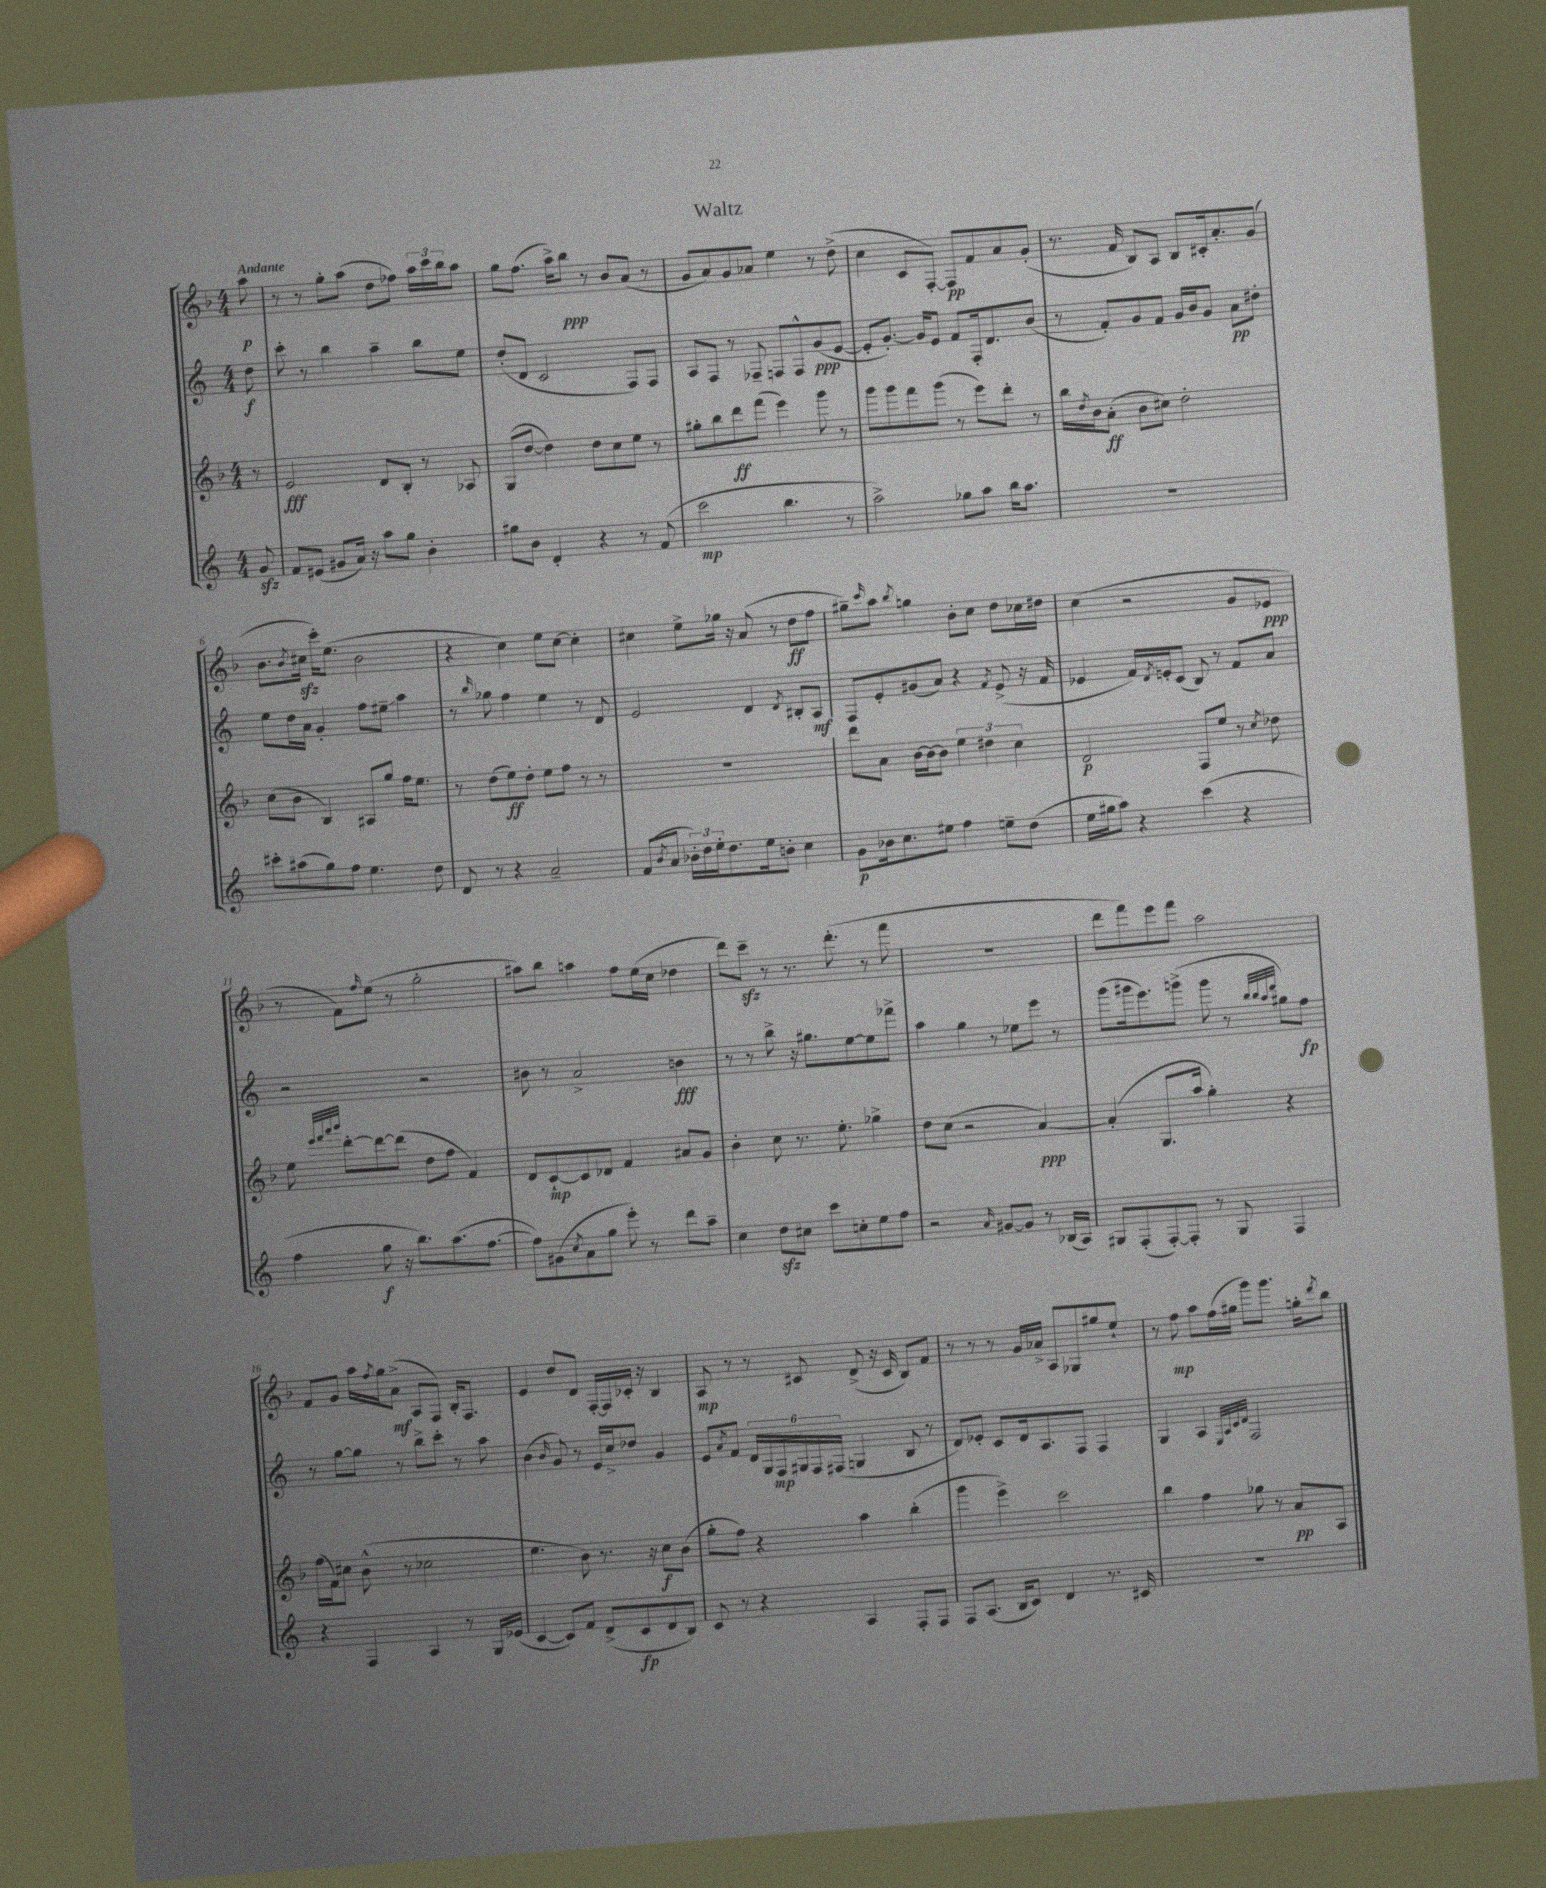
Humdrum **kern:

**kern	**kern	**kern	**kern
*staff4	*staff3	*staff2	*staff1
*clefG2	*clefG2	*clefG2	*clefG2
*k[]	*k[b-]	*k[]	*k[b-]
*M4/4	*M4/4	*M4/4	*M4/4
8g/	8r	8dd\	8aa\
=	=	=	=
8f/L	2e/	8ccc'\	8r
(8e#/J	.	8r	8r
8g#/L	.	4bb\	8gg'\L
16a/Jk)	.	.	(8aa\J
16r	.	.	.
8aa\L	8d/L	4aa~\	8dd\L
8gg\J	8B-'/J	.	8ff-\J)
4b'\	8r	8bb\L	24aa\LL
.	.	.	24ccc\
.	.	.	24bb-\J
.	8A-/	8ee\J	8aa\J
=	=	=	=
8gg#\L	(8G/L	(8dd'/L	8gg\L
8b\J	[8dd/J	8d/J	(8.ff\J
4d'/	4dd\])	2c/	.
.	.	.	16aa^\LK)
.	.	.	8bb-\J
4r	8dd\L	.	8r
.	8cc\	.	8b-/L
8r	8ee\J	8F/L)	(8a/J
(8f/	8r	8F/J	8r
=	=	=	=
2ccc\	8gg#'\L	8A/L	8g/L
.	8bb-\	8F/J	8a/)
.	8ddd\	8r	8g/
.	(8fff\J	8F-~/	8a-/J
4.bb\	4eee\)	8F/L	4ee\
.	.	8F^^/	.
.	8ggg\	(8g/	8r
8r	8r	[8e/J	(8dd^\
=	=	=	=
2aa^\)	8ggg\L	8e'/]L	4cc\
.	8ggg\	[8.g'/J)	.
.	8fff\	.	8c/L
.	.	16g/]LK	.
.	(8ggg\J	8e/J	[8F'/J)
8gg-\L	8r	8f/L	8F/]L
8aa\J	8eee\L)	16F'/k	8f/
.	.	8.d/	.
16bb\LK	8ddd'\J	.	8a/
8.aa\J	.	.	.
.	8r	(8b/J	(8g'/J
=	=	=	=
1r	16bb-\LL	8r	8.r
.	8qdd/	.	.
.	16b-\J	.	.
.	(8a'\J	8f'/L)	.
.	.	.	16f/
.	8b-\L	8g/	8B-/L)
.	8cc#\J)	8f/J	8A/J
.	2dd'\	16g/LL	8B-/L
.	.	16b/J	.
.	.	8g/J	16c#'/k
.	.	.	8.a'/
.	.	8a\L	.
.	.	8dd#'\J	(8g/J
=	=	=	=
8ccc#'\L	(8cc\L	8ee\L	8.b-\L
(8aa#\	8b-\J	16dd\L	.
.	.	.	8qb-/
.	.	16a\JJ	16cc#\Jk
8gg\)	4B-/)	4g'/	16ccc'\LK)
.	.	.	(8.ee\J
8ff\J	.	.	.
4.ee\	8A#/L	8ff\L	2b-\
.	8gg/J	8ee#~\J	.
.	16ff\LK	4aa\	.
.	8.ee\J	.	.
8dd\	.	.	.
=	=	=	=
8d/	8r	8r	4r
.	.	16qqbb/	.
8r	(8dd\L	8gg-\	.
4r	8ee\)	4ff\	4cc\)
.	8dd'\J	.	.
2a~/	8ee\L	4ee\	8ee\L
.	8ff\J	.	[8cc\J
.	8r	8r	4cc'\]
.	8r	8d/	.
=	=	=	=
(8f/L	1r	2e/	4cc#\
8qb/	.	.	.
8a/J	.	.	.
24b-'\LL)	.	.	8ee^\L
24dd\	.	.	.
24ee'\J	.	.	.
8.dd\	.	.	16gg-\Jk
.	.	.	16r
.	.	4d/	(8a/
16ee\k	.	.	.
8b'\J	.	.	8r
.	.	8qd/	.
4cc\	.	8B#'/L	8dd\L
.	.	8A/J	8ff\J
=	=	=	=
8g\L	8ddd\L	8F/L	8gg#~\L)
.	.	.	16qqccc/
16b-\k	8a\J	8e'/	8aa\J
8.cc\	.	.	.
.	.	.	8qbb-/
.	[16b-\LL	(8g#/	4gg\
.	16b-\_J	.	.
8ee#\J	8b-\]J	8a/J)	.
4ff\	6ee\	4r	8b-'\L
.	.	.	8cc\J
.	6dd#\	.	.
.	.	8qf/	.
8ee~\L	.	(8e^/	8dd\L
.	6cc\	.	.
(8dd\J	.	16r	16cc-\L
.	.	16f/	16dd#\JJ
=	=	=	=
16ee\LL	2d/	4e-/	(4cc\
16gg#\J	.	.	.
8aa\J)	.	.	.
4r	.	16f/LL)	2r
.	.	8qd/	.
.	.	16e'/J	.
.	.	(8c/J	.
(4ccc\	8F/L	8B/)	.
.	8ee/J	8r	.
4r	8r	8f/L	8g/L
.	8qcc/	.	.
.	8dd-\	8a/J	8e-/J
=	=	=	=
4ff\	8ee\	2r	8r
.	32qqeee/LLL	.	.
.	32qqfff/	.	.
.	32qqaaa/	.	.
.	32qqbbb-/JJJ	.	.
.	[8ddd'\L	.	8f\L)
.	.	.	16qqff/
8gg\	8ddd\_	.	(8ee\J
16r	(8ddd\]J	.	8r
8.bb\L)	.	.	.
.	8dd\L	2r	2gg'\
(8.aa\	8ff\J	.	.
.	4f/)	.	.
[8.ff\J	.	.	.
=	=	=	=
8ff\]L)	8d/L	8b#\	8aa#\L)
(8g#\	[8c`/	8r	8bb-\J
8qcc/	.	.	.
8a\	8c/]	2a^/	4aa\
8gg\J	8d-/J	.	.
8eee'\)	4f/	.	8ff\L
8r	.	.	(16ee\L
.	.	.	16cc\JJ
8ddd\L	8a#/L	4b\	4dd-\
8aa~\J	8g/J	.	.
=	=	=	=
4cc\	4b-'\	8r	8ddd\L)
.	.	8r	8ccc~\J
8dd\L	8cc\	8bb^\	8r
8cc#\J	8.r	16r	8.r
.	.	8.gg#\L	.
8ccc\L	.	.	.
.	8.ee'\	.	(8.ddd'\
8cc'\	.	[8ee\	.
8ee\	4gg-^\	8ee\]	8r
8ff\J	.	8fff-^\J	8fff\
=	=	=	=
2r	8dd\L	4aa\	1r
.	(8cc\J	.	.
.	2r	4gg\	.
16qqa/	.	.	.
[8g#/L	.	8r	.
8g#/]J	.	8ee-\L	.
8r	[4a/)	8eee\J	.
(16B-/LL	.	8r	.
16A/JJ)	.	.	.
=	=	=	=
8G#/L	(4a'/]	(8ggg\L	8ddd\L
(8F'/	.	16ggg#\k	8fff\)
.	.	8.eee\)	.
[8F'/)	8.G/L	.	8eee\
8F'/]J	.	(8ggg^\J	8fff\J
.	16aa/Jk	.	.
8r	4gg'\)	8ggg\	2aa\
8G#/	.	8r	.
.	.	32qqbb/LLL	.
.	.	32qqbb/	.
.	.	32qqaa/	.
.	.	32qqddd/JJJ	.
4F/	4r	8gg#\L)	.
.	.	8ff\J	.
=	=	=	=
4r	(16ff\LL	8r	8f/L
.	16f\J)	.	.
.	8cc#\J	[8gg\L	8g/J
4F/	(8b-^^\	8gg\]J	16aa\LL
.	.	.	8qff/
.	.	.	16gg\J
.	8r	8r	(8a^\J
4A/	2cc-\	8bb^\L	8A/L
.	.	8ccc'\J	8F/J)
8r	.	8r	16B-'/LK
.	.	.	8.F/J
16G/LL	.	8aa\	.
(16e-/JJ	.	.	.
=	=	=	=
[4c/	4.ee\	(4b\	4e/
.	.	16qqb/	.
8c/]L)	.	8g/)	8dd/L
8f/J	8b-\)	8r	8d/J
(8d^/L	8.r	16e/LL	[16F'/LL
.	.	16cc^/J	16F/]
8c/	.	8dd-/J	16c-'/JJ
.	16r	.	16r
8d/	8cc\L	4g/	4B-/
8B/J)	(8b-\J	.	.
=	=	=	=
8c/	8gg'\L	8e/L	8A/
.	.	8qa/	.
8r	8ff\J)	8f/J	8r
4r	4r	24d/LL	8r
.	.	24G/	.
.	.	24F/	.
.	.	24G#/	8c#/
.	.	24F/	.
.	.	(24F#/JJ	.
4A/	4aa\	4G/	(8d^/
.	.	.	16r
.	.	.	16c#/
8F'/L	(4bb-'\	8B/	8B-/L)
8F/J	.	8r	8f/J
=	=	=	=
8F/L	4ggg\	8d/L)	8r
(8.A/J	.	8e-'/J	8r
.	4eee^\)	8c/L	8r
16B/LK	.	.	.
8c/J)	.	16d/k	16g/LL
.	.	8.A/	16a-^/JJ
4d/	2ccc\	.	8A/L
.	.	8F/J	8G-/
8.r	.	4F/	8gg#/
.	.	.	8ee`/J
16c#/	.	.	.
=	=	=	=
1r	4bb-\	4G/	8r
.	.	.	8ff\
.	4ff\	4A/	8aa\L
.	.	.	(16ff\L
.	.	.	16gg#\JJ
.	.	32qqE/LLL	.
.	.	32qqA/	.
.	.	32qqc/	.
.	.	32qqd/JJJ	.
.	8gg-\	2F/	8ggg\L)
.	8r	.	8.ggg\J
.	8a/L	.	.
.	.	.	16gg'\LK
.	.	.	8qddd/
.	8A/J	.	8bb-\J
==	==	==	==
*-	*-	*-	*-
